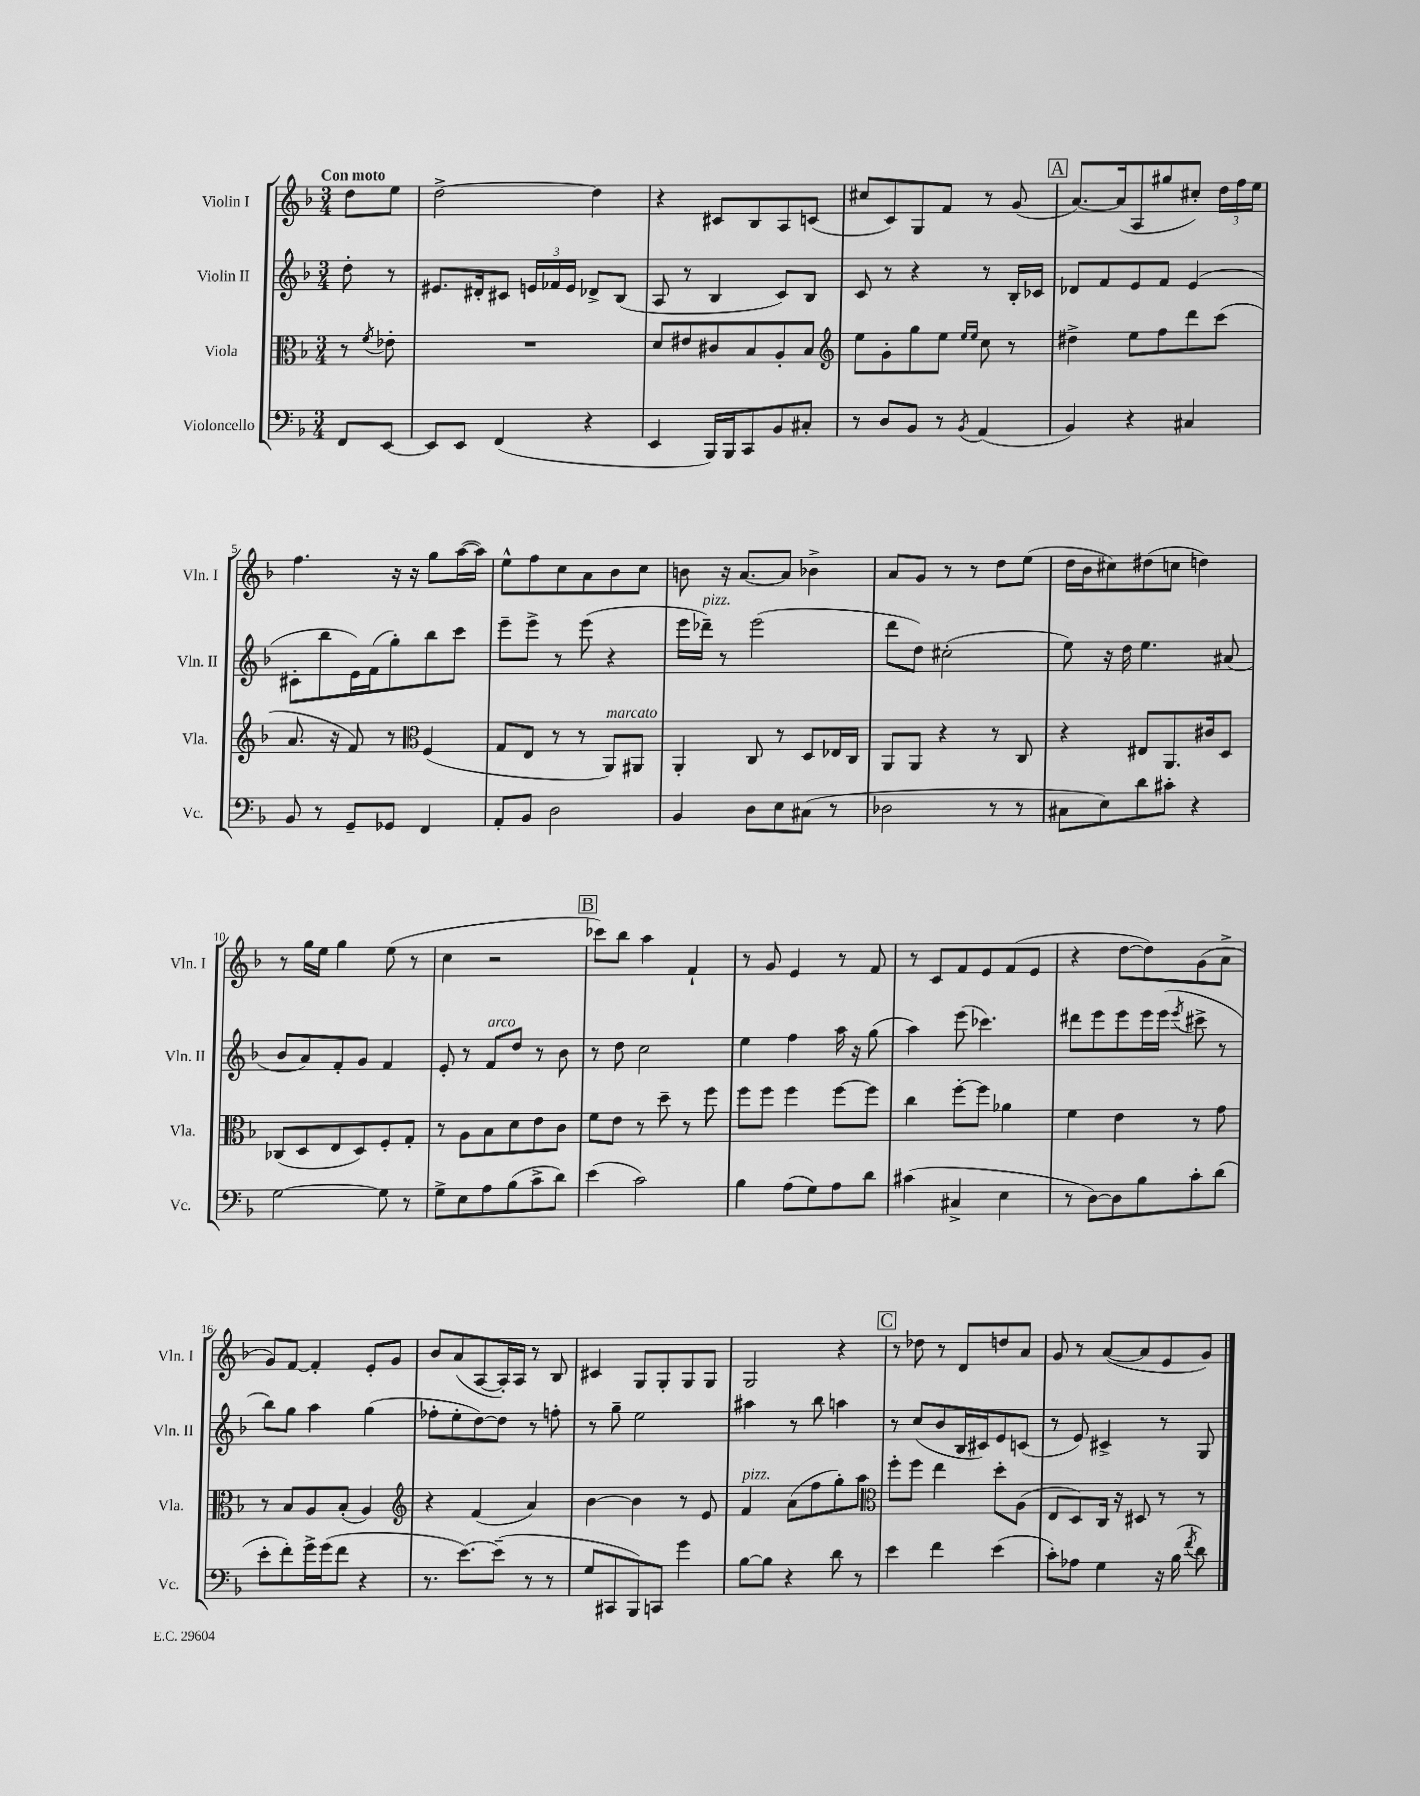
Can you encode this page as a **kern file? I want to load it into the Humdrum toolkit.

**kern	**kern	**kern	**kern
*staff4	*staff3	*staff2	*staff1
*clefF4	*clefC3	*clefG2	*clefG2
*k[b-]	*k[b-]	*k[b-]	*k[b-]
*M3/4	*M3/4	*M3/4	*M3/4
8FF	8r	8dd'	8dd
.	8qf	.	.
[8EE	8e-'	8r	8ee
=	=	=	=
8EE]	2.r	8.e#	[2dd^
8EE	.	.	.
.	.	16d#'	.
(4FF	.	8c#	.
.	.	24e	.
.	.	24f-	.
.	.	24e	.
4r	.	8d-^	4dd]
.	.	(8B-	.
=	=	=	=
4EE	8d	8A	4r
.	8e#	8r	.
16BBB-)	8c#	4B-	8c#
16BBB-	.	.	.
8CC	8B-	.	8B-
8BB-	8A'	8c)	8A
8C#'	8B-	8B-	(8c
=	=	=	=
*	*clefG2	*	*
8r	8ee	8c	8cc#
8D	8g'	8r	8c)
8BB-	8gg	4r	8G
8r	8ee	.	8f
.	16qqee	.	.
8qBB-	16qqee	.	.
(4AA	8cc	8r	8r
.	8r	16B-'	(8g
.	.	16c-	.
=	=	=	=
4BB-)	4dd#^	8d-	[8.a)
.	.	8f	.
.	.	.	(16a]
4r	8ee	8e	8A
.	8ff	8f	8gg#
4C#	8ddd	(4e	8cc#')
.	(8ccc	.	24dd
.	.	.	24ff
.	.	.	24ee
=	=	=	=
8BB-	8.a	8c#'	4.ff
8r	.	8bb-	.
.	16r	.	.
8GG~	8f)	16e)	.
.	.	(16f	.
8GG-	8r	8gg')	16r
.	.	.	16r
*	*clefC3	*	*
4FF	(4F	8bb-	8gg
.	.	8ccc	([16aa
.	.	.	16aa])
=	=	=	=
8AA'	8G	8eee~	8ee^^
8BB-	8E	8eee^	8ff
2D	8r	8r	8cc
.	8r	(8eee	8a
.	8AA)	4r	8b-
.	8AA#	.	8cc
=	=	=	=
4BB-	4AA'	16eee	8b
.	.	16ddd-~)	.
.	.	8r	16r
.	.	.	[8.a
8D	8C	(2eee	.
8E	8r	.	8a]
(8C#	8D	.	4b-^
8r	16E-	.	.
.	16C	.	.
=	=	=	=
2D-	8AA	8ddd	8a
.	8AA	8dd)	8g
.	4r	(2cc#'	8r
.	.	.	8r
8r	8r	.	8dd
8r	8C	.	(8ee
=	=	=	=
8C#	4r	8ee)	16dd
.	.	.	16b-
8E)	.	16r	8cc#)
.	.	16dd	.
8d	8E#	4.ee	(8dd#
8c#'	8.AA	.	8cc
4r	.	.	4dd)
.	16c#	.	.
.	8D	(8a#	.
=	=	=	=
[2G	(8C-	8b-	8r
.	8D	8a)	16gg
.	.	.	16ee
.	8E	8f'	4gg
.	8D)	8g	.
8G]	8F'	4f	(8ee
8r	8G'	.	8r
=	=	=	=
8G^	8r	8e'	4cc
8E	8A	8r	.
8A	8B-	8f	2r
(8B-	8d	8dd	.
8c^	8e	8r	.
8d)	8c	8b-	.
=	=	=	=
(4e	8f	8r	8ccc-)
.	8e	8dd	8bb-
2c)	8r	2cc	4aa
.	8dd~	.	.
.	8r	.	4f`
.	8ff	.	.
=	=	=	=
4B-	8ff	4ee	8r
.	8ff	.	8g
(8A	4ff	4ff	4e
8G)	.	.	.
8A	[8ff	16aa	8r
.	.	16r	.
8d	8ff]	(8gg	8f
=	=	=	=
(4c#	4cc	4aa)	8r
.	.	.	8c
4C#^	[8ff'	(8eee	8f
.	8ff]	4.ccc-)	8e
4E	4a-	.	(8f
.	.	.	8e
=	=	=	=
8r	4f	8ddd#	4r
[8D)	.	8eee	.
8D]	4e	8eee	[8dd
8B-	.	16eee	8dd])
.	.	(16eee	.
.	.	8qeee	.
8c'	8r	8ccc#^	(8g
(8d	8g	8r	8a^
=	=	=	=
8e'	8r	8bb-)	8g)
8f')	8B-	8gg	[8f
16g^	8A	4aa	4f']
(16g	.	.	.
8f	(8B-'	.	.
4r	4A)	(4gg	8e'
.	.	.	8g
=	=	=	=
*	*clefG2	*	*
8.r	4r	8ff-'	8b-
.	.	8ee'	(8a
[8.e)	.	.	.
.	(4f	[8dd)	[8A
(8e~]	.	8dd]	16A'])
.	.	.	16A
8r	4a)	8r	8r
8r	.	8ff'	8B-
=	=	=	=
8G	[4b-	8r	4c#
8CC#	.	8gg~	.
8BBB-)	4b-]	2ee	8G
8CC	.	.	8G'
4g	8r	.	8G
.	8e	.	8G
=	=	=	=
[8B-	4f	4aa#	2G
8B-]	.	.	.
4r	(8a	8r	.
.	8ff	8bb-	.
8d	8gg')	4aa	4r
8r	8aa	.	.
=	=	=	=
*	*clefC3	*	*
4e	8ff'	8r	8r
.	8ff	(8cc	8dd-
4f	4ee	8b-	8r
.	.	16B-	8d
.	.	16c#)	.
(4e	8dd'	8e	8dd
.	(8A	(8c	8a
=	=	=	=
8c')	8E	8r	8g
8A-	8D)	8e)	8r
4G	16C	4c#^	([8a
.	16r	.	.
.	8D#	.	8a]
16r	8r	8r	8e
(16B-	.	.	.
8qf	.	.	.
8d)	8r	8G	8g)
==	==	==	==
*-	*-	*-	*-
